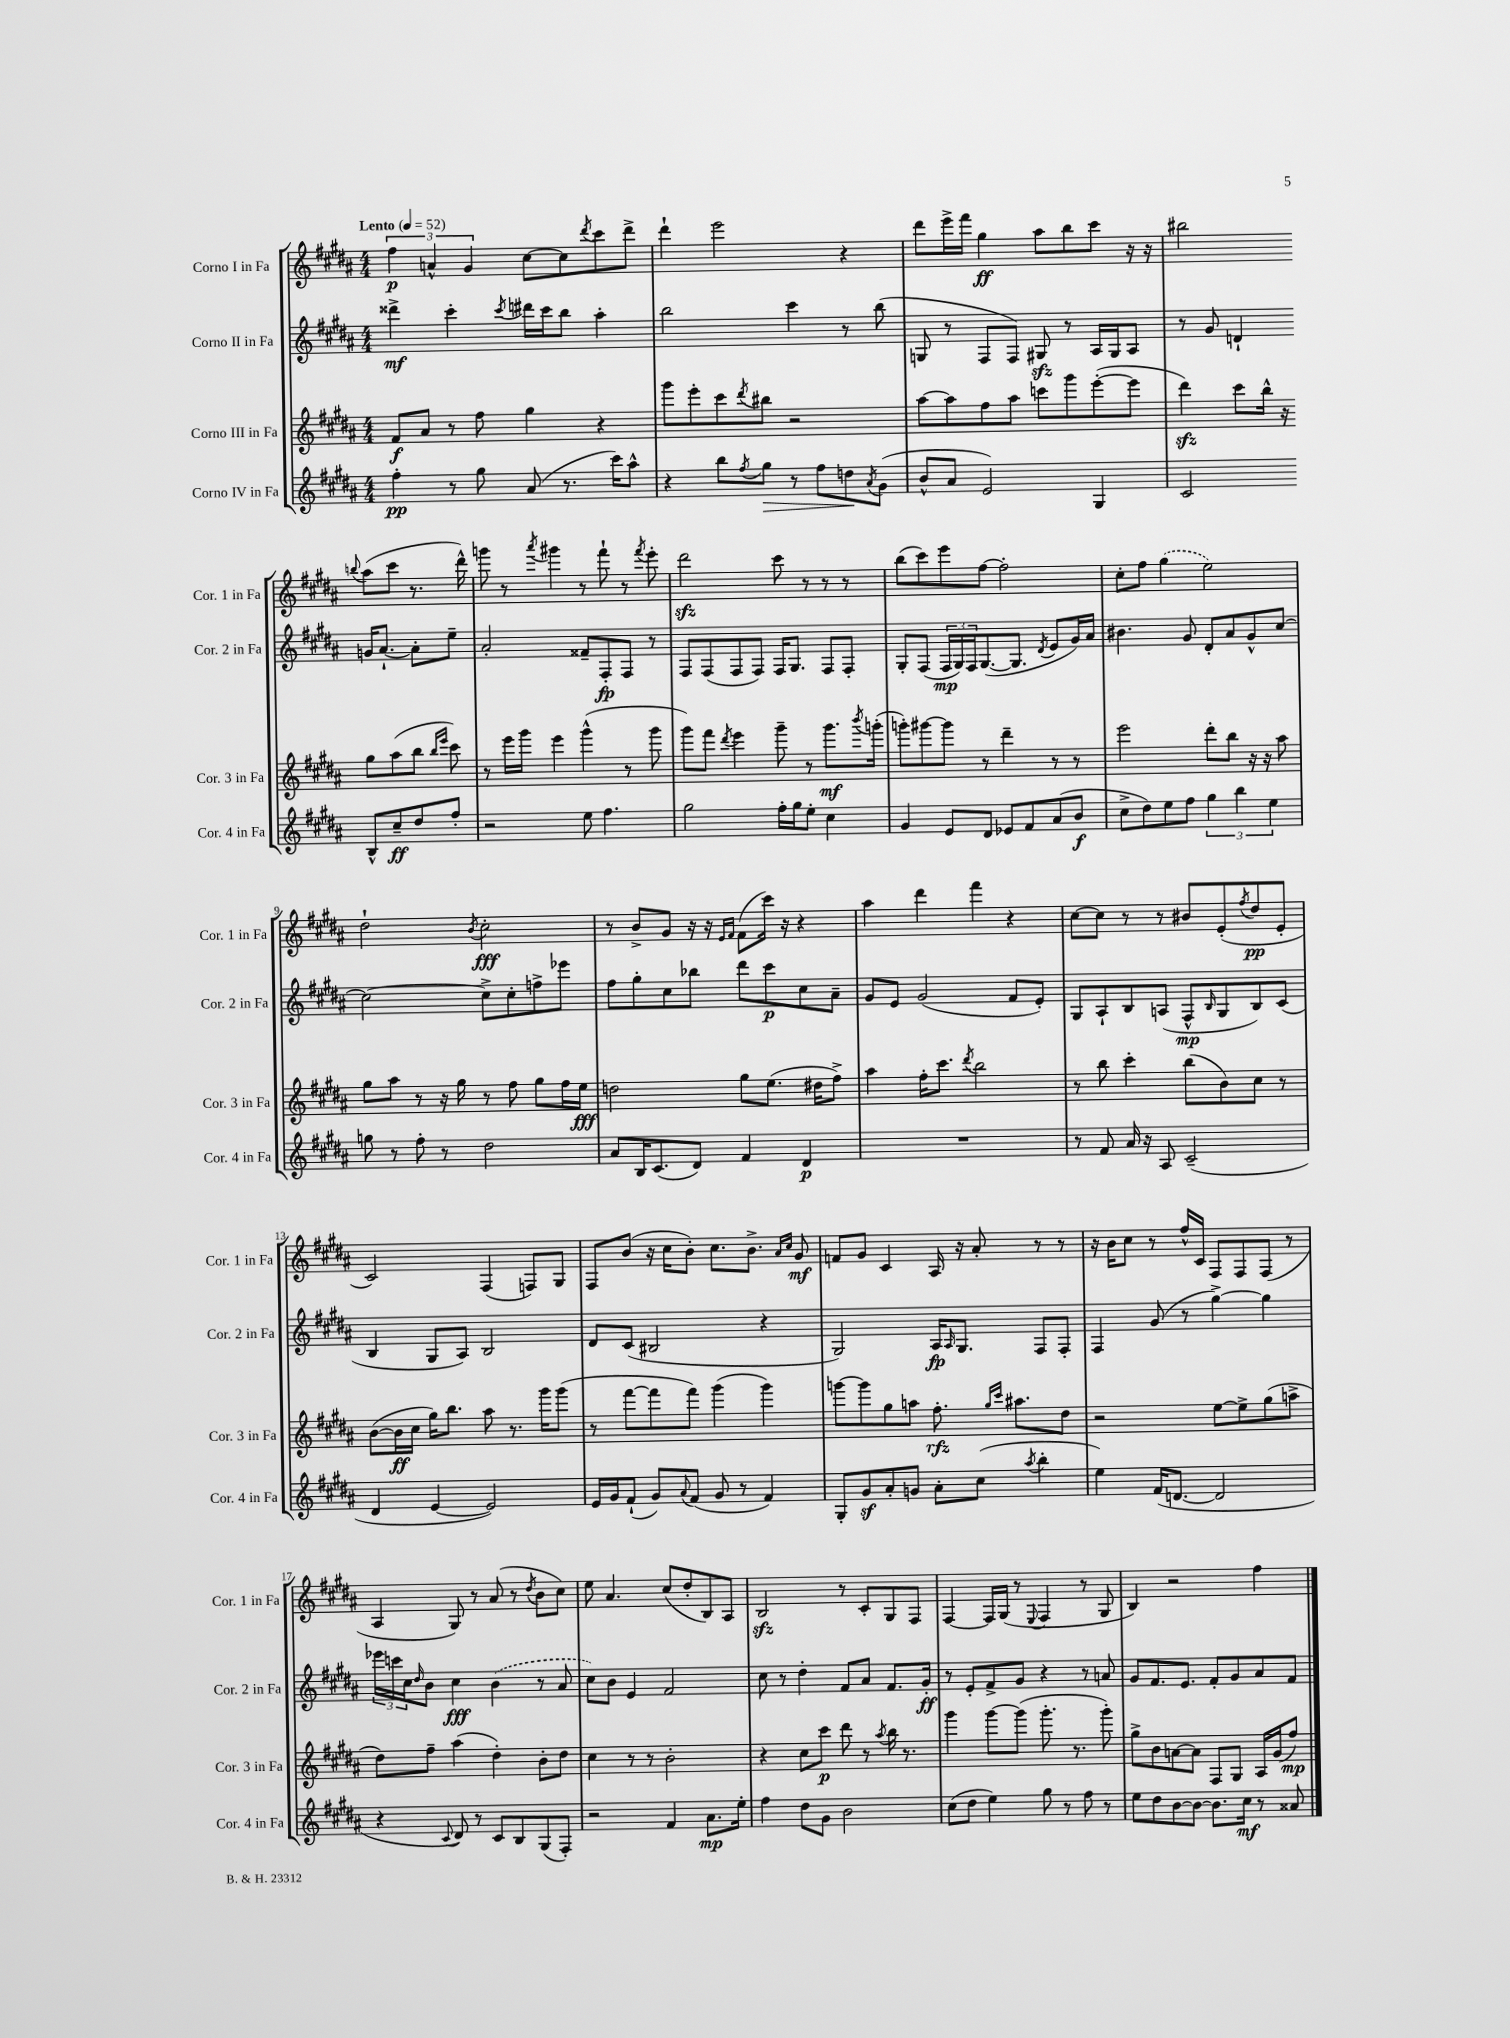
<<
\new StaffGroup <<
\new Staff = "s0" \with { instrumentName = "Corno I in Fa" shortInstrumentName = "Cor. 1 in Fa" } {
    \clef treble \key b \major \numericTimeSignature \time 4/4 \tempo "Lento" 4 = 52
    \tuplet 3/2 { fis''4\p a'4-^ gis'4 } cis''8~ cis''8 \acciaccatura { dis'''8 } cis'''8 dis'''8-> |
    dis'''4-! e'''2 r4 |
    dis'''8 e'''16-> fis'''16 gis''4\ff ais''8 b''8 cis'''8 r16 r16 |
    bis''2 \appoggiatura { b''8 } ais''8( cis'''8 r8. dis'''16-^) |
    g'''8 r8 \acciaccatura { ais'''8 } gis'''4 r8 fis'''8-! r8 \acciaccatura { fis'''8 } e'''8-. |
    dis'''2\sfz cis'''8 r8 r8 r8 |
    b''8( cis'''8) e'''8 fis''8~ fis''2-. |
    cis''8-. fis''8 \once \slurDashed gis''4( e''2) |
    dis''2-! \acciaccatura { b'8 } cis''2-.\fff |
    r8 b'8-> gis'8 r16 r16 \grace { e'16 fis'16 } fis'8( cis'''16) r16 r4 |
    ais''4 dis'''4 fis'''4 r4 |
    cis''8~ cis''8 r8 r8 bis'8 e'8-.( \acciaccatura { fis''8 } dis''8\pp e'8-. |
    cis'2) fis4( f8) gis8 |
    fis8 b'8( r16 cis''16 b'8-.) cis''8. b'8.-> \grace { ais'16 cis''16 } gis'8\mf |
    f'8 gis'8 cis'4 ais16 r16 ais'8-. r8 r8 |
    r16 b'16 cis''8 r8 fis''16-^ cis'16 fis8 fis8 fis8( r8 |
    ais4 gis8) r8 ais'8( r8 \acciaccatura { dis''8 } b'8 cis''8) |
    e''8 ais'4. cis''8( dis''8-. b8) ais8 |
    b2\sfz r8 cis'8-. gis8 fis8 |
    fis4~ fis16 gis16( r8 \appoggiatura { e8 } fis4 r8 gis8 |
    b4) r2 fis''4 \bar "|." |
}
\new Staff = "s1" \with { instrumentName = "Corno II in Fa" shortInstrumentName = "Cor. 2 in Fa" } {
    \clef treble \key b \major \numericTimeSignature \time 4/4
    disis'''4->\mf cis'''4-. \acciaccatura { cis'''8 } dis'''16 cis'''16 b''8 ais''4-. |
    b''2 cis'''4 r8 b''8( |
    g8 r8 fis8 fis8) gis8\sfz r8 ais16 gis16 ais8 |
    r8 gis'8 d'4-! g'16 ais'8.~-! ais'8-. e''8-- |
    ais'2-. fisis'8-- fis8-.\fp fis8 r8 |
    fis8 fis8( fis8 fis8) fis16 gis8. fis8 fis8-. |
    gis8-. fis8( \tuplet 3/2 { fis16\mp gis16) fis16 } gis8.~( gis8. \acciaccatura { dis'8 } e'8 gis'16) ais'16 |
    bis'4. gis'8 dis'8-. ais'8 gis'8-^ cis''8~ |
    cis''2~ cis''8-> cis''8-. f''8-> ees'''8 |
    fis''8 gis''8-. cis''8 bes''8 dis'''8 cis'''8\p cis''8 ais'8-- |
    gis'8 e'8 gis'2( fis'8 e'8-.) |
    gis8 ais8-! b8 a8( fis8-^\mp \grace { b16 } gis8 b8) cis'8( |
    b4 gis8 ais8) b2 |
    dis'8 cis'8( bis2 r4 |
    gis2) ais16\fp \grace { ais16 } gis8. fis8 fis8-. |
    fis4 gis'8( r8 gis''4~->) gis''4 |
    \tuplet 3/2 { ees'''16 c'''16 cis''16 } \grace { dis''16 } b'8 cis''4\fff \once \slurDashed b'4( r8 ais'8 |
    cis''8) b'8 e'4 fis'2 |
    cis''8 r8 dis''4-. fis'8 ais'8 fis'8. gis'16-.\ff |
    r8 e'8-. fis'8-> gis'8 r4 r8 a'8 |
    gis'8 fis'8. e'8. fis'8-. gis'8 ais'8 fis'8 \bar "|." |
}
\new Staff = "s2" \with { instrumentName = "Corno III in Fa" shortInstrumentName = "Cor. 3 in Fa" } {
    \clef treble \key b \major \numericTimeSignature \time 4/4
    fis'8\f ais'8 r8 fis''8 gis''4 r4 |
    gis'''8 e'''8-. cis'''8 \acciaccatura { dis'''8 } bis''8 r2 |
    ais''8~ ais''8 fis''8 ais''8 c'''8 gis'''8 e'''8~-.( e'''8 |
    dis'''4\sfz) cis'''8 b''16-^ r16 gis''8 ais''8( b''8 \grace { b''16 e'''16 } cis'''8) |
    r8 e'''16 gis'''16 e'''4 gis'''4-^( r8 gis'''8 |
    gis'''8) fis'''8 \acciaccatura { dis'''8 } e'''4 gis'''8-- r8 gis'''8.\mf \acciaccatura { b'''8 } g'''16-.( |
    g'''8-.) gis'''8~ gis'''8 r8 dis'''4-- r8 r8 |
    e'''2 dis'''8-. b''8 r16 r16 ais''8 |
    gis''8 ais''8 r8 r16 gis''16 r8 fis''8 gis''8 fis''16 e''16\fff |
    d''2 gis''8 e''8.( dis''16 fis''8->) |
    ais''4 fis''16-. cis'''8. \acciaccatura { dis'''8 } b''2 |
    r8 b''8 cis'''4-. b''8( b'8) cis''8 r8 |
    b'8~( b'16\ff cis''16 gis''16) b''8. ais''8 r8. gis'''16 gis'''8( |
    r8 fis'''8~ fis'''8 fis'''8) gis'''4( gis'''4) |
    g'''8~ g'''8 gis''8 a''8 fis''8.-.\rfz \grace { gis''16 cis'''16 } ais''8. dis''8 |
    r2 e''8~ e''8-> gis''8( a''8-> |
    dis''8) fis''8-- ais''4( dis''4-.) b'8-. dis''8 |
    cis''4 r8 r8 b'2-. |
    r4 cis''8 cis'''8\p dis'''8 r8 \acciaccatura { ais''8 } b''16 r8. |
    gis'''4 gis'''8~ gis'''8( gis'''8.-. r8. gis'''8-.) |
    gis''8-> b'8 a'8~ a'8 fis8 gis8 ais16 gis'16( fis''8\mp) \bar "|." |
}
\new Staff = "s3" \with { instrumentName = "Corno IV in Fa" shortInstrumentName = "Cor. 4 in Fa" } {
    \clef treble \key b \major \numericTimeSignature \time 4/4
    fis''4-.\pp r8 gis''8 ais'8( r8. cis'''16) ais''8-^ |
    r4 b''8 \acciaccatura { fis''8 } gis''8\> r8 fis''8 d''8\! \acciaccatura { ais'8 } gis'8( |
    b'8-^ ais'8 e'2) gis4 |
    cis'2 b8-^ cis''8--\ff dis''8 fis''8-. |
    r2 e''8 fis''4. |
    gis''2 fis''16-. gis''16 e''8-. cis''4 |
    gis'4 e'8 dis'8 ees'8 fis'8 ais'8( b'8\f |
    cis''8-> dis''8) e''8 fis''8 \tuplet 3/2 { gis''4 b''4 e''4 } |
    g''8 r8 fis''8-. r8 dis''2 |
    ais'8 b16 cis'8.( dis'8) fis'4 dis'4\p |
    R1 |
    r8 fis'8 ais'16 r16 ais8 cis'2--( |
    dis'4 e'4~ e'2) |
    e'16 gis'16 fis'8-!( gis'8) \appoggiatura { ais'8 } fis'8( gis'8 r8 fis'4) |
    gis8-. gis'8\sf ais'8-. g'8 ais'8-. cis''8( \acciaccatura { ais''8 } b''4-. |
    e''4) fis'16( d'8.~ d'2 |
    r4 \appoggiatura { cis'8 } dis'8) r8 cis'8 b8 gis8( fis8-.) |
    r2 fis'4 ais'8.\mp e''16-. |
    fis''4 dis''8 gis'8 b'2 |
    cis''8( dis''8 e''4) gis''8 r8 fis''8 r8 |
    e''8 dis''8 b'8~ b'8~ b'8. cis''16\mf r8 aisis'8 \bar "|." |
}
>>
>>
